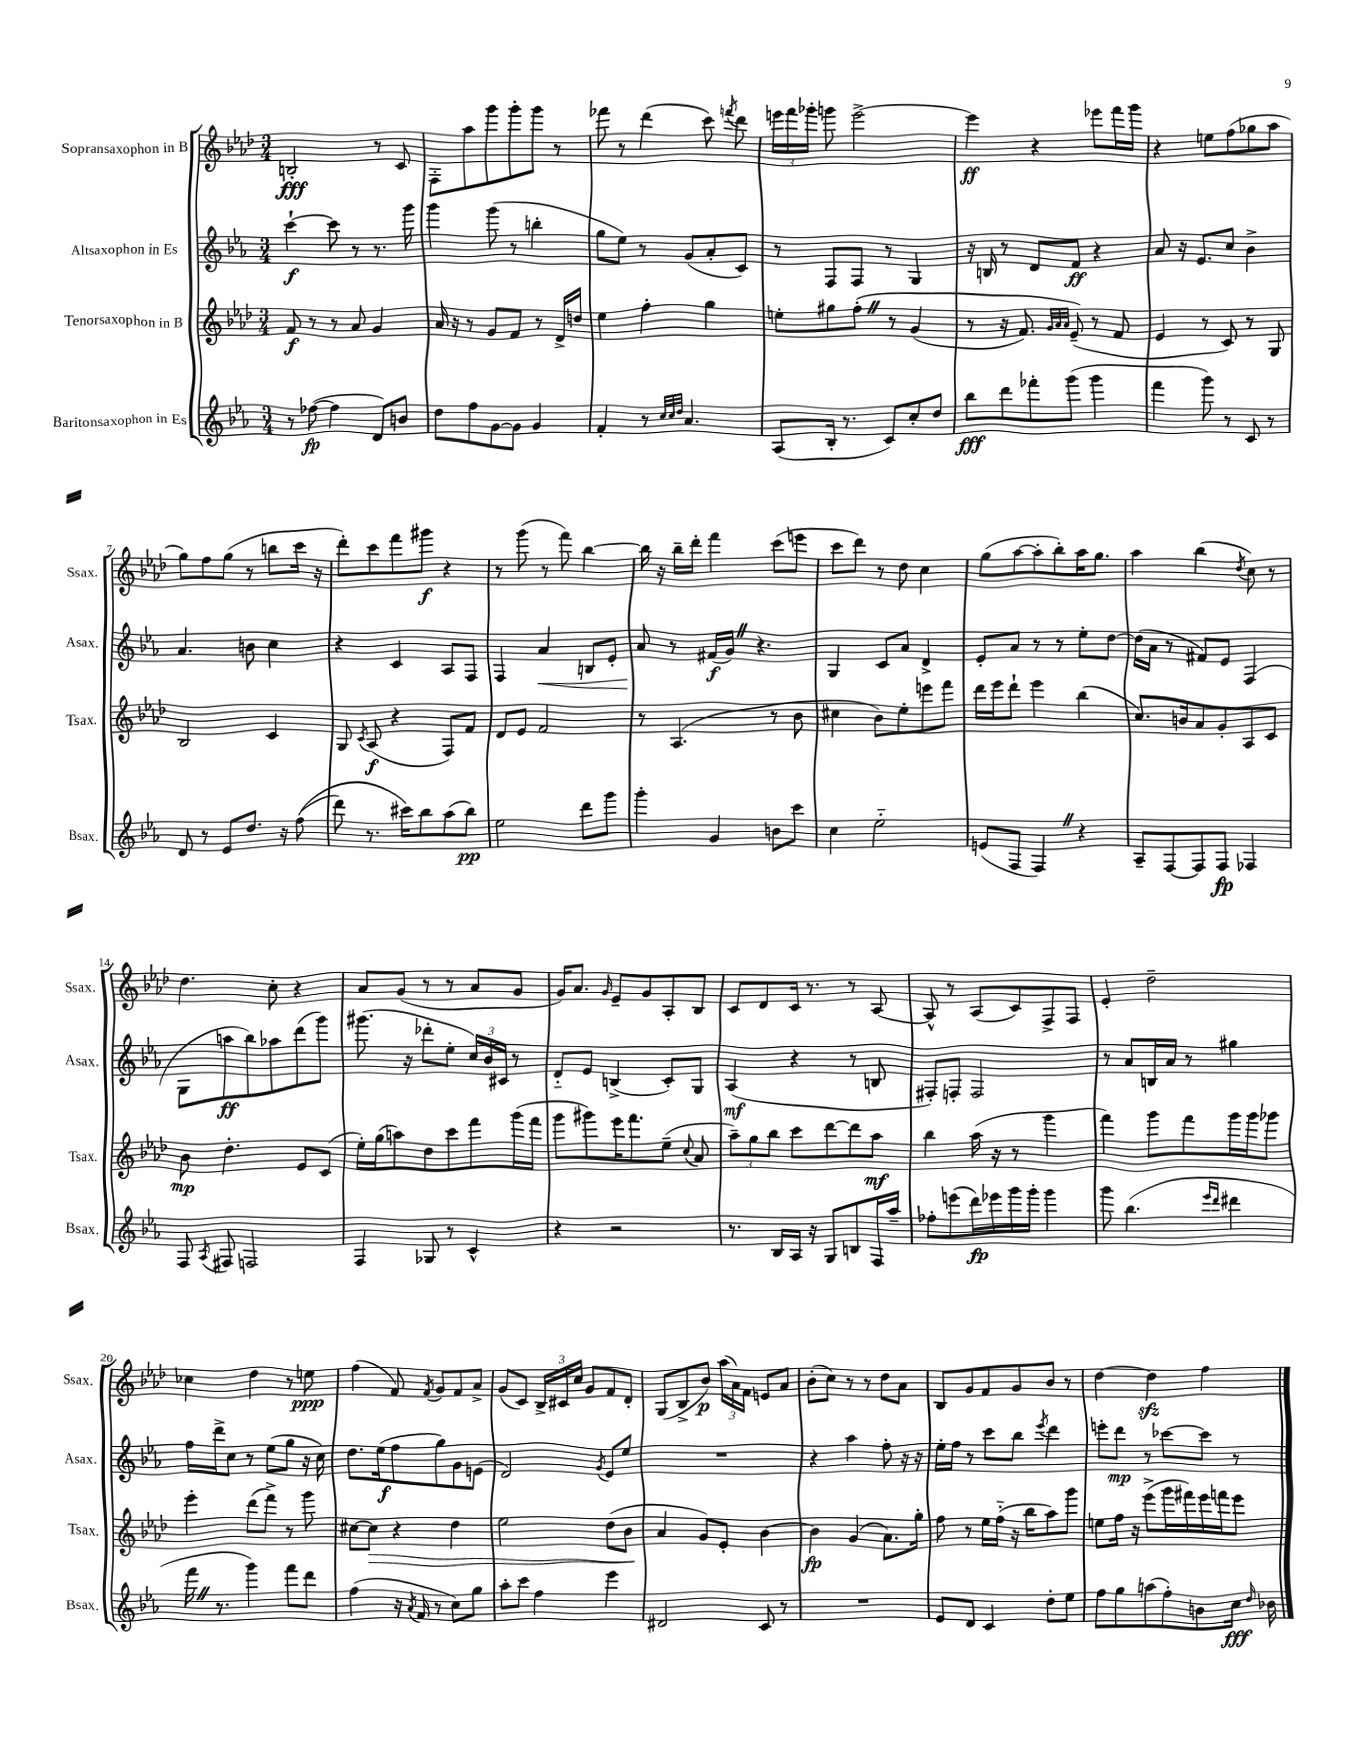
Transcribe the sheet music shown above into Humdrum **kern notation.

**kern	**kern	**kern	**kern
*staff4	*staff3	*staff2	*staff1
*clefG2	*clefG2	*clefG2	*clefG2
*k[b-e-a-]	*k[b-e-a-d-]	*k[b-e-a-]	*k[b-e-a-d-]
*M3/4	*M3/4	*M3/4	*M3/4
8r	8f	[4ccc`	2B'
([8ff-	8r	.	.
4ff-]	8r	8ccc]	.
.	8a-	8r	.
8d)	4g	8.r	8r
8b	.	.	8c
.	.	16ggg	.
=	=	=	=
8dd	16a-	4ggg	8F'
.	16r	.	.
8ff	8r	.	8aa-
[8g	8g	(8ggg	8ggg
8g]	8f	8r	8ggg'
4g	8r	4bb'	8ggg
.	16d-^	.	8r
.	16dd	.	.
=	=	=	=
4f'	4ee-	8gg	8fff-
.	.	8ee-)	8r
8r	4ff'	8r	(4ddd-
32qqcc	.	.	.
32qqcc	.	.	.
32qqdd	.	.	.
4.a-	.	(8g	.
.	4gg	8a-'	8ccc)
.	.	.	8qfff
.	.	8c)	8ddd-
=	=	=	=
(8A-	8ee'	8r	24eee
.	.	.	24fff
.	.	.	24ggg-'
16B-'	8gg#	8F	8ggg
8.r	.	.	.
.	&(8ff'	8F	[2eee^
8c)	8r	8r	.
8cc'	(4g	4G	.
8dd	.	.	.
=	=	=	=
8bb-	8r	16r	4eee]
.	.	16B	.
8ddd	16r	8r	.
.	8.f)	.	.
8fff-'	.	8d	4r
.	32qqg	.	.
.	32qqa-	.	.
.	32qqa-	.	.
(8ggg	(8e-~&)	8f	.
4ggg	8r	4r	8eee-
.	8f	.	16fff
.	.	.	16ggg
=	=	=	=
4fff	4e-	8a-	4r
.	.	16r	.
.	.	8.e-	.
8ggg)	8r	.	8ee
8r	8c)	8cc	(8ff
8c	8r	4b-^	8gg-
8r	8G	.	8aa-
=	=	=	=
8d	2B-	4.a-	8gg)
8r	.	.	8ff
8e-	.	.	(8gg
8.dd	.	8b	8r
.	4c	4cc	8bb
16r	.	.	.
&((8ff	.	.	16ccc
.	.	.	16r
=	=	=	=
8ddd)	8G	4r	8ddd-')
.	8qc	.	.
8.r	(8A-	.	8ccc
.	4r	4c	8fff
16ccc#&)	.	.	.
8bb-	.	.	8ggg#
(8aa-	8F)	8A-	4r
8bb-)	8f	8F	.
=	=	=	=
2ee-	8d-	4F	8r
.	8e-	.	(8ggg
.	2f	4a-	8r
.	.	.	8fff)
8ddd	.	8B	[4bb-
8ggg	.	8e-'	.
=	=	=	=
4ggg'	8r	8a-	16bb-]
.	.	.	16r
.	(4.A-	8r	16bb-~
.	.	.	16ddd-'
4g	.	(16f#	4fff
.	.	16g)	.
.	.	4.r	.
8b	8r	.	(8ccc
8ccc	8b-	.	8eee
=	=	=	=
4cc	4cc#	4G	8ccc
.	.	.	8ddd-)
2ee-'~	8b-)	8c	8r
.	8ee-'	8a-	8dd-
.	8eee	4d^	4cc
.	8fff	.	.
=	=	=	=
(8e	16ddd-	8e-'	(8gg
.	16eee-	.	.
8F	8ddd-`	8a-	[8aa-
4F)	4eee-	8r	8aa-']
.	.	8r	8bb-')
4r	(4bb-	8ee-'	16aa-
.	.	.	8.gg
.	.	[8dd	.
=	=	=	=
8A-~	8.cc)	(16dd]	4aa-
.	.	16a-	.
[8F	.	8r	.
.	16b	.	.
8F]	8a-	8f#)	(4bb-
8F	8g'	8e-	.
.	.	.	8qdd-
4F-	8A-	(4F	8cc)
.	8c	.	8r
=	=	=	=
8F	8b-	8G	4.dd-
8qA-	.	.	.
8F#	4.dd-'	8aa	.
2F	.	8bb-)	.
.	.	8aa-	8cc'
.	8e-	(8ddd	4r
.	(8c	8ggg)	.
=	=	=	=
4F	16ee-')	(8.ggg#	8a-
.	(16gg	.	.
.	8aa)	.	(8g
.	.	16r	.
8G-	8dd-	8ddd-'	8r
8r	8ccc	8ee-'	8r
4c^^	8fff	24cc)	8a-
.	.	24b-	.
.	.	24c#	.
.	(16ggg	8r	8g
.	16fff	.	.
=	=	=	=
4r	8ggg	8d'~	16g)
.	.	.	8.a-
.	8ggg#)	8e-	.
.	.	.	16qqg
2r	16eee-	(4B^	8e-~
.	8.fff	.	.
.	.	.	8g
.	(8ee-~	8c')	8A-'
.	8qqcc	.	.
.	8a-	8G	8B-
=	=	=	=
8.r	12aa-~)	(4A-	8c
.	12gg	.	.
.	.	.	8d-
.	12bb-	.	.
16B-	.	.	.
16A-	8ccc	4r	16c
16r	.	.	8.r
8G	[8ddd-	.	.
8B	8ddd-]	8r	8r
16F	8aa-	8B	[8A-
16aa-~	.	.	.
=	=	=	=
8ff-'	4bb-	8F#')	8A-^^]
(8eee	.	8F'	8r
16ddd)	(16aa-	2F	(8A-
16eee-	16r	.	.
16ggg	8r	.	8c)
16ggg'	.	.	.
4ggg	4ggg	.	8F^
.	.	.	8F
=	=	=	=
8ggg	4fff)	8r	4e-'
(4.bb-	.	8a-	.
.	8ggg	16B	2dd-~
.	.	16a-	.
.	8fff	8r	.
16qqeee-	.	.	.
16qqddd	.	.	.
4ddd#	16ggg	4gg#	.
.	16ggg	.	.
.	8ggg-	.	.
=	=	=	=
16fff	4eee-'	16ff	4cc-
8.r	.	16ddd^	.
.	.	8cc	.
4ggg)	(8ddd-	8r	4dd-
.	8fff^)	(8ee-	.
8fff	8r	8gg	8r
8ddd	8ggg	16r	8ee
.	.	16cc)	.
=	=	=	=
(4ff	[8cc#	8.dd	(4ff
.	8cc#]	.	.
.	.	(16ee-	.
16r	4r	8ff	8f)
8qa-	.	.	.
16f	.	.	.
.	.	.	8qf
8r	.	8gg)	8g
8cc)	4dd-	8g	8f
8gg	.	(8e	8a-^
=	=	=	=
8aa-'	2ee-	2d)	(8g
8ccc	.	.	8c)
4ff	.	.	24B-^
.	.	.	24c#
.	.	.	24cc
.	.	.	8g
.	.	8qg	.
4eee-	(8dd-	8e-	8f
.	8b-	8ee-	8d-'
=	=	=	=
2d#	4a-	2.r	(8G
.	.	.	8B-^
.	8g)	.	8b-)
.	8e-'	.	(24aa-
.	.	.	24a-)
.	.	.	24f
8c	[4b-	.	8e
8r	.	.	8a-
=	=	=	=
2.r	4b-]	4r	(8b-'
.	.	.	8cc)
.	(4g	4aa-	8r
.	.	.	8r
.	8.a-)	8ff'	8dd-
.	.	16r	8a-
.	16gg'	16r	.
=	=	=	=
8e-	8ff	16ee-'	8B-
.	.	16ff	.
8d	8r	8r	8g
4c	16ee-	8ccc	8f
.	(16ff'~	.	.
.	16r	8bb-	8g
.	16bb-	.	.
.	.	8qeee-	.
8dd'	8aa-)	4ddd	8b-
8ee-	8ggg	.	8r
=	=	=	=
8ff	8ee	8eee'	[4dd-
8gg	16ff	8ddd	.
.	16r	.	.
(8aa	(8eee-^	8r	4dd-]
8ff')	16ggg	[8ccc-	.
.	16fff#)	.	.
8b	16eee-	8ccc-]	4ff
.	16fff	.	.
16cc	8eee-	8r	.
16qqdd	.	.	.
16b-	.	.	.
==	==	==	==
*-	*-	*-	*-
